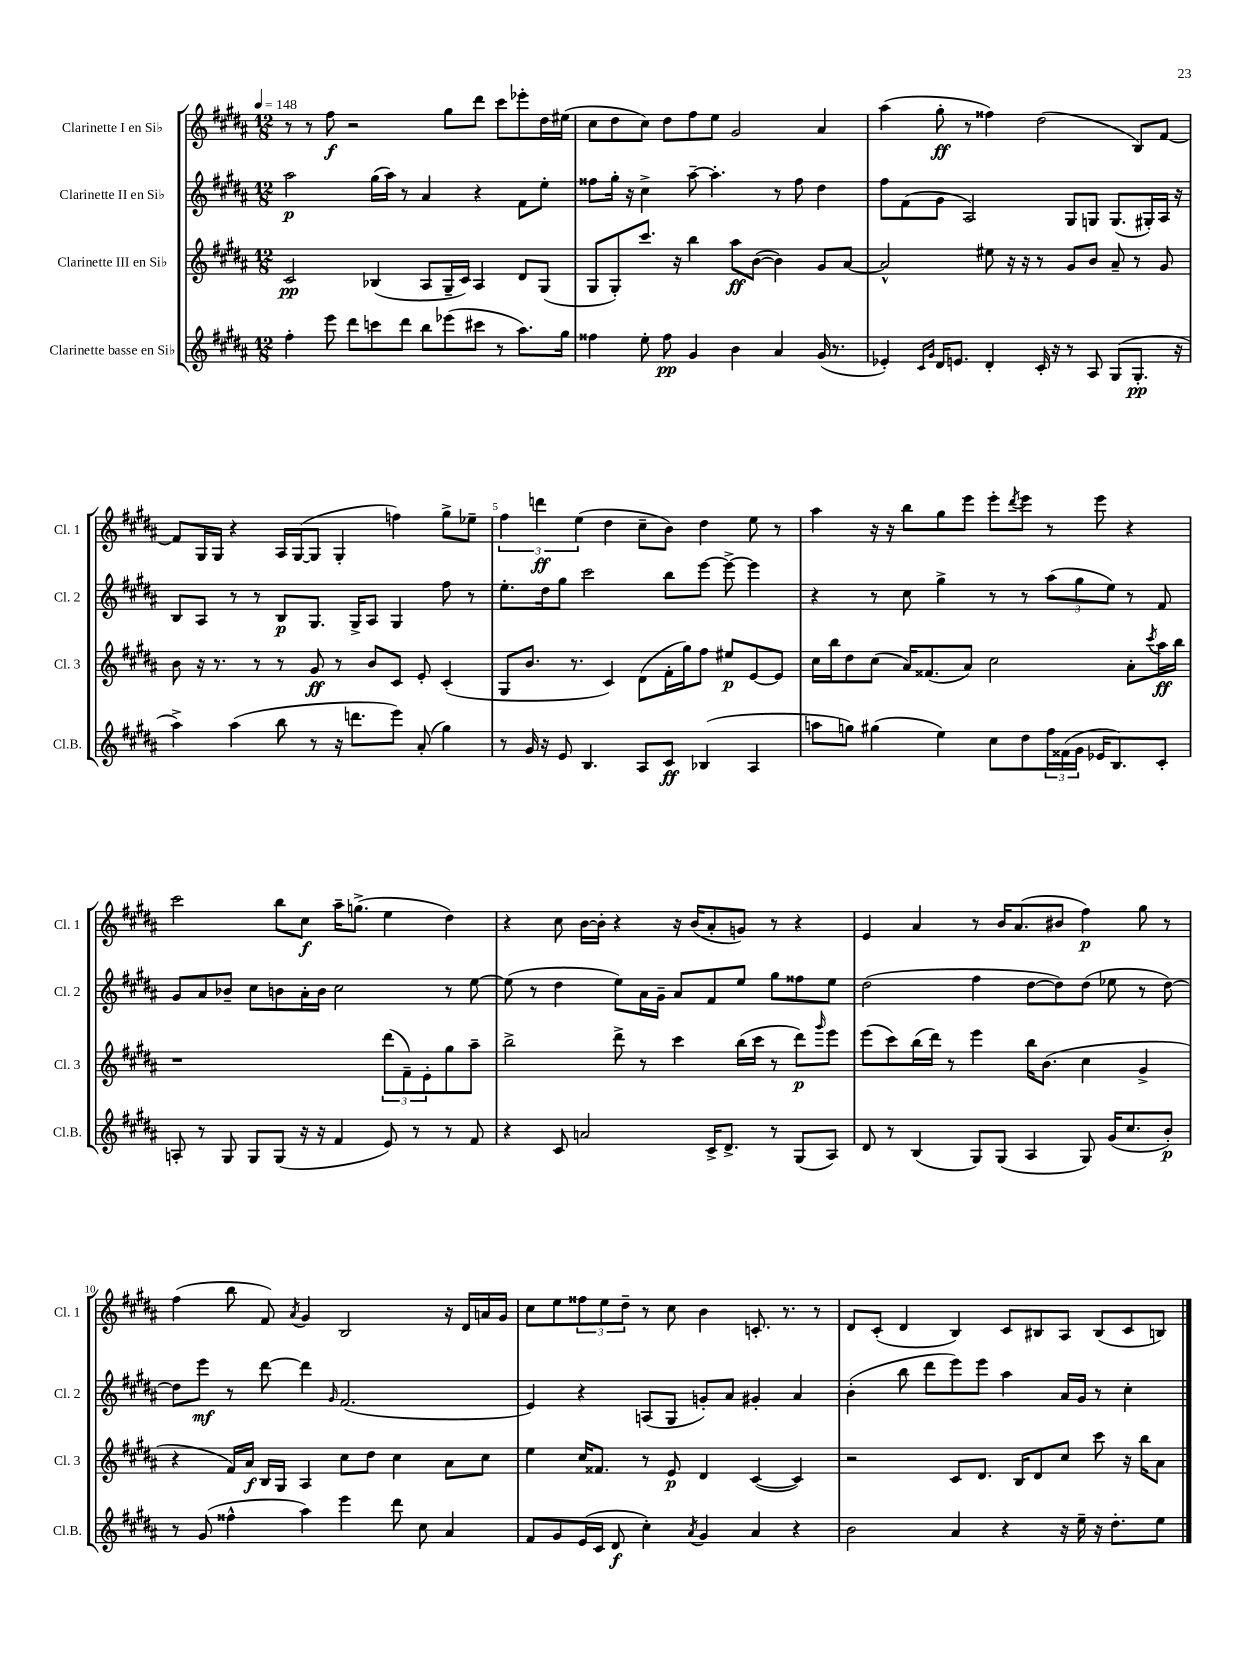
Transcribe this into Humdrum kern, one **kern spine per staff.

**kern	**dynam	**kern	**dynam	**kern	**dynam	**kern	**dynam
*part4	*part4	*part3	*part3	*part2	*part2	*part1	*part1
*staff4	*staff4	*staff3	*staff3	*staff2	*staff2	*staff1	*staff1
*I"Clarinette basse en Si♭	*	*I"Clarinette III en Si♭	*	*I"Clarinette II en Si♭	*	*I"Clarinette I en Si♭	*
*I'Cl.B.	*	*I'Cl. 3	*	*I'Cl. 2	*	*I'Cl. 1	*
*clefG2	*	*clefG2	*	*clefG2	*	*clefG2	*
*k[f#c#g#d#a#]	*	*k[f#c#g#d#a#]	*	*k[f#c#g#d#a#]	*	*k[f#c#g#d#a#]	*
*M12/8	*	*M12/8	*	*M12/8	*	*M12/8	*
*MM148	*	*MM148	*	*MM148	*	*MM148	*
=1	=1	=1	=1	=1	=1	=1	=1
4ff#'\	.	2c#/	pp	2aa#\	p	8r	.
.	.	.	.	.	.	8r	.
8eee\	.	.	.	.	.	8ff#\	f
8ddd#\L	.	.	.	.	.	2r	.
8cccn\	.	(4B-X/	.	(16gg#\LL	.	.	.
.	.	.	.	16aa#\JJ)	.	.	.
8ddd#\J	.	.	.	8r	.	.	.
8bb\L	.	8A#/L	.	4a#/	.	.	.
(8eee-X\	.	16G#~/L	.	.	.	8gg#\L	.
.	.	16c#/JJ)	.	.	.	.	.
8ccc#X\J	.	4A#/	.	4r	.	8ddd#\J	.
8r	.	.	.	.	.	8ccc#\L	.
8.aa#\L)	.	8d#/L	.	8f#\L	.	8eee-X'\	.
.	.	(8G#/J	.	8ee'\J	.	16dd#\L	.
16gg#\Jk	.	.	.	.	.	(16ee#X\JJ	.
=2	=2	=2	=2	=2	=2	=2	=2
4ff##X\	.	8G#/L	.	8ff##X\L	.	8cc#\L	.
.	.	8G#'/)	.	16gg#'\Jk	.	8dd#\	.
.	.	.	.	16r	.	.	.
8ee'\	.	8.ccc#/J	.	4cc#^\	.	8cc#\J)	.
8ff##\	pp	.	.	.	.	8dd#\L	.
.	.	16r	.	.	.	.	.
4g#/	.	4bb\	.	[8aa#~\	.	8ff#\	.
.	.	.	.	4.aa#'\]	.	8ee\J	.
4b\	.	8aa#\L	ff	.	.	2g#/	.
.	.	([8b\J	.	.	.	.	.
4a#/	.	4b\])	.	8r	.	.	.
.	.	.	.	8ff##\	.	.	.
(16g#/	.	8g#/L	.	4dd#\	.	4a#/	.
8.r	.	.	.	.	.	.	.
.	.	[8a#/J	.	.	.	.	.
=3	=3	=3	=3	=3	=3	=3	=3
4e-X'/)	.	2a#^^/]	.	8ff#\L	.	(4aa#\	.
.	.	.	.	(8f#\	.	.	.
16qqc#/LL	.	.	.	.	.	.	.
16qqg#/JJ	.	.	.	.	.	.	.
16d#/KL	.	.	.	8g#\J	.	8gg#'\	ff
8.en/J	.	.	.	.	.	.	.
.	.	.	.	2A#/)	.	8r	.
4d#'/	.	8ee#X\	.	.	.	4ff##X\)	.
.	.	16r	.	.	.	.	.
.	.	16r	.	.	.	.	.
16c#'/	.	8r	.	.	.	(2dd#\	.
16r	.	.	.	.	.	.	.
8r	.	8g#/L	.	8G#/L	.	.	.
8A#/	.	8b/J	.	8Gn/J	.	.	.
(8G#/L	.	8a#~/	.	(8.G/L	.	.	.
8.G#'/J	pp	8r	.	.	.	8B/L)	.
.	.	.	.	16G#X'/L)	.	.	.
.	.	8g#/	.	16A#/JJ	.	[8f#/J	.
16r	.	.	.	16r	.	.	.
!!LO:LB:g=z
=4	=4	=4	=4	=4	=4	=4	=4
4aa#^\)	.	8b\	.	8B/L	.	8f#/L]	.
.	.	16r	.	8A#/J	.	16G#/L	.
.	.	8.r	.	.	.	16G#/JJ	.
(4aa#\	.	.	.	8r	.	4r	.
.	.	8r	.	8r	.	.	.
8bb\	.	8r	.	8B/L	p	16A#/LL	.
.	.	.	.	.	.	([16G#/J	.
8r	.	8g#/	ff	8.G#/J	.	8G#/J]	.
16r	.	8r	.	.	.	4G#'/	.
8.dddn\L	.	.	.	16G#^/KL	.	.	.
.	.	8b/L	.	8A#/J	.	.	.
8eee\J)	.	8c#/J	.	4G#/	.	4ffn\)	.
(8a#'/	.	8e'/	.	.	.	.	.
4gg#\)	.	(4c#'/	.	8ff#\	.	8gg#^\L	.
.	.	.	.	8r	.	8ee-X~\J	.
=5	=5	=5	=5	=5	=5	=5	=5
8r	.	8G#/L	.	8.ee'\L	.	6ff#\	.
16g#/	.	8.b/J	.	.	.	.	.
.	.	.	.	.	.	6dddn\	ff
16r	.	.	.	16dd#\k	.	.	.
8e/	.	.	.	8gg#\J	.	.	.
.	.	8.r	.	.	.	.	.
.	.	.	.	.	.	(6ee\	.
4.B/	.	.	.	2ccc#\	.	.	.
.	.	4c#/)	.	.	.	4dd#\	.
8A#/L	.	(8d#\L	.	.	.	8cc#~\L	.
8c#/J	ff	16f#'\L	.	8bb\L	.	8b\J)	.
.	.	16gg#\J)	.	.	.	.	.
(4B-X/	.	8ff#\J	.	[8eee\J	.	4dd#\	.
.	.	8ee#X/L	p	8eee^\_	.	.	.
4A#/	.	[8e/	.	4eee\]	.	8ee\	.
.	.	8e/J]	.	.	.	8r	.
=6	=6	=6	=6	=6	=6	=6	=6
8aan\L	.	16cc#\LL	.	4r	.	4aa#\	.
.	.	16bb\J	.	.	.	.	.
8ggn\J)	.	8dd#\	.	.	.	.	.
(4gg#X\	.	(8cc#\J	.	8r	.	16r	.
.	.	.	.	.	.	16r	.
.	.	16a#/KL)	.	8cc#\	.	8bb\L	.
.	.	(8.f##X/	.	.	.	.	.
4ee\)	.	.	.	4gg#^\	.	8gg#\	.
.	.	8a#/J)	.	.	.	8eee\J	.
8cc#\L	.	2cc#\	.	8r	.	8eee'\L	.
.	.	.	.	.	.	8qddd#/	.
8dd#\	.	.	.	8r	.	8eee\J	.
24ff#\L	.	.	.	(12aa#\L	.	8r	.
(24f##X\	.	.	.	.	.	.	.
24g#\JJ	.	.	.	12gg#\	.	.	.
16e-X/KL	.	.	.	.	.	8eee\	.
.	.	.	.	12ee\J)	.	.	.
8.B/)	.	.	.	.	.	.	.
.	.	8a#'\L	.	8r	.	4r	.
.	.	8qccc#/	.	.	.	.	.
8c#'/J	.	16aa#\L	ff	8f#/	.	.	.
.	.	16bb\JJ	.	.	.	.	.
!!LO:LB:g=z
=7	=7	=7	=7	=7	=7	=7	=7
8An'/	.	1r	.	8g#/L	.	2ccc#\	.
8r	.	.	.	8a#/	.	.	.
8G#/	.	.	.	8b-X~/J	.	.	.
8G#/L	.	.	.	8cc#\L	.	.	.
(8G#/J	.	.	.	8bn\	.	8bb\L	.
16r	.	.	.	16a#'\L	.	8cc#\J	f
16r	.	.	.	16b\JJ	.	.	.
4f#/	.	.	.	2cc#\	.	16aa#~\KL	.
.	.	.	.	.	.	(8.ggn^\J	.
8e/)	.	(12ddd#\L	.	.	.	4ee\	.
.	.	12f#~\)	.	.	.	.	.
8r	.	.	.	.	.	.	.
.	.	12e'\	.	.	.	.	.
8r	.	8gg#\	.	8r	.	4dd#\)	.
8f#/	.	8aa#~\J	.	[8ee\	.	.	.
=8	=8	=8	=8	=8	=8	=8	=8
4r	.	2bb^\	.	(8ee\]	.	4r	.
.	.	.	.	8r	.	.	.
8c#/	.	.	.	4dd#\	.	8cc#\	.
2an/	.	.	.	.	.	[16b\LL	.
.	.	.	.	.	.	16b'\JJ]	.
.	.	8ddd#^\	.	8ee\L)	.	4r	.
.	.	8r	.	16a#\L	.	.	.
.	.	.	.	16g#~\JJ	.	.	.
.	.	4ccc#\	.	8a#/L	.	16r	.
.	.	.	.	.	.	(16b/KL	.
16c#^/KL	.	.	.	8f#/	.	8a#'/	.
8.d#^/J	.	.	.	.	.	.	.
.	.	(16bb\LL	.	8ee/J	.	8gn/J)	.
.	.	16ccc#\JJ	.	.	.	.	.
8r	.	8r	.	8gg#\L	.	8r	.
(8G#/L	.	8ddd#\L)	p	8ff##X\	.	4r	.
.	.	16qqggg#/	.	.	.	.	.
8A#/J)	.	8eee\J	.	8ee\J	.	.	.
=9	=9	=9	=9	=9	=9	=9	=9
8d#/	.	(8eee\L	.	(2dd#\	.	4e/	.
8r	.	8ccc#\)	.	.	.	.	.
(4B/	.	(16bb\L	.	.	.	4a#/	.
.	.	16ddd#\JJ)	.	.	.	.	.
.	.	8r	.	.	.	.	.
8G#/L)	.	4eee\	.	4ff#\	.	8r	.
(8G#/J	.	.	.	.	.	16b/KL	.
.	.	.	.	.	.	(8.a#/	.
4A#/	.	16bb\KL	.	[8dd#\L	.	.	.
.	.	(8.b\J	.	.	.	.	.
.	.	.	.	8dd#\])	.	8b#X/J	.
8G#/)	.	4cc#\	.	(8dd#\J	.	4ff#\)	p
(16g#/KL	.	.	.	8ee-X\	.	.	.
8.cc#/	.	.	.	.	.	.	.
.	.	4g#^/	.	8r	.	8gg#\	.
8b'/J)	p	.	.	[8dd#\)	.	8r	.
!!LO:LB:g=z
=10	=10	=10	=10	=10	=10	=10	=10
8r	.	4r	.	8dd#\L]	.	(4ff#\	.
(8g#/	.	.	.	8eee\J	mf	.	.
4ff##X^^\	.	16f#/LL)	.	8r	.	8bb\	.
.	.	16a#/JJ	f	.	.	.	.
.	.	16B/LL	.	[8ddd#\	.	8f#/)	.
.	.	16G#/JJ	.	.	.	.	.
.	.	.	.	.	.	8qa#/	.
4aa#\)	.	4A#/	.	4ddd#\]	.	4g#/	.
.	.	.	.	16qqg#/	.	.	.
4eee\	.	8cc#\L	.	(2.f#/	.	2B/	.
.	.	8dd#\J	.	.	.	.	.
8ddd#\	.	4cc#\	.	.	.	.	.
8cc#\	.	.	.	.	.	.	.
4a#/	.	8a#\L	.	.	.	16r	.
.	.	.	.	.	.	16d#/LL	.
.	.	8cc#\J	.	.	.	16an/	.
.	.	.	.	.	.	16g#/JJ	.
=11	=11	=11	=11	=11	=11	=11	=11
8f#/L	.	4ee\	.	4e/)	.	8cc#\L	.
8g#/	.	.	.	.	.	8ee\	.
(16e/L	.	16cc#/KL	.	4r	.	12ff##X\	.
16c#/JJ	.	8.f##X/J	.	.	.	.	.
.	.	.	.	.	.	12ee\	.
8d#/	f	.	.	.	.	.	.
.	.	.	.	.	.	12dd#~\J	.
4cc#'\)	.	8r	.	(8An/L	.	8r	.
.	.	8e/	p	8G#/J	.	8cc#\	.
8qa#/	.	.	.	.	.	.	.
4g#/	.	4d#/	.	8gn'/L)	.	4b\	.
.	.	.	.	8a#/J	.	.	.
4a#/	.	([4c#/	.	4g#X'/	.	8.cn'/	.
.	.	.	.	.	.	8.r	.
4r	.	4c#/])	.	4a#/	.	.	.
.	.	.	.	.	.	8r	.
=12	=12	=12	=12	=12	=12	=12	=12
2b\	.	2r	.	(4b'\	.	8d#/L	.
.	.	.	.	.	.	(8c#'/J	.
.	.	.	.	8bb\	.	4d#/	.
.	.	.	.	8ddd#\L	.	.	.
4a#/	.	8c#/L	.	8eee\)	.	4B/)	.
.	.	8.d#/J	.	8eee\J	.	.	.
4r	.	.	.	4aa#\	.	8c#/L	.
.	.	16B/KL	.	.	.	.	.
.	.	8d#/	.	.	.	8B#X/	.
16r	.	8cc#/J	.	16a#/LL	.	8A#/J	.
16ee~\	.	.	.	16g#/JJ	.	.	.
16r	.	8ccc#\	.	8r	.	(8B#/L	.
8.dd#'\L	.	.	.	.	.	.	.
.	.	16r	.	4cc#'\	.	8c#/	.
.	.	16bb\KL	.	.	.	.	.
8ee\J	.	8a#\J	.	.	.	8Bn/J)	.
==	==	==	==	==	==	==	==
*-	*-	*-	*-	*-	*-	*-	*-
